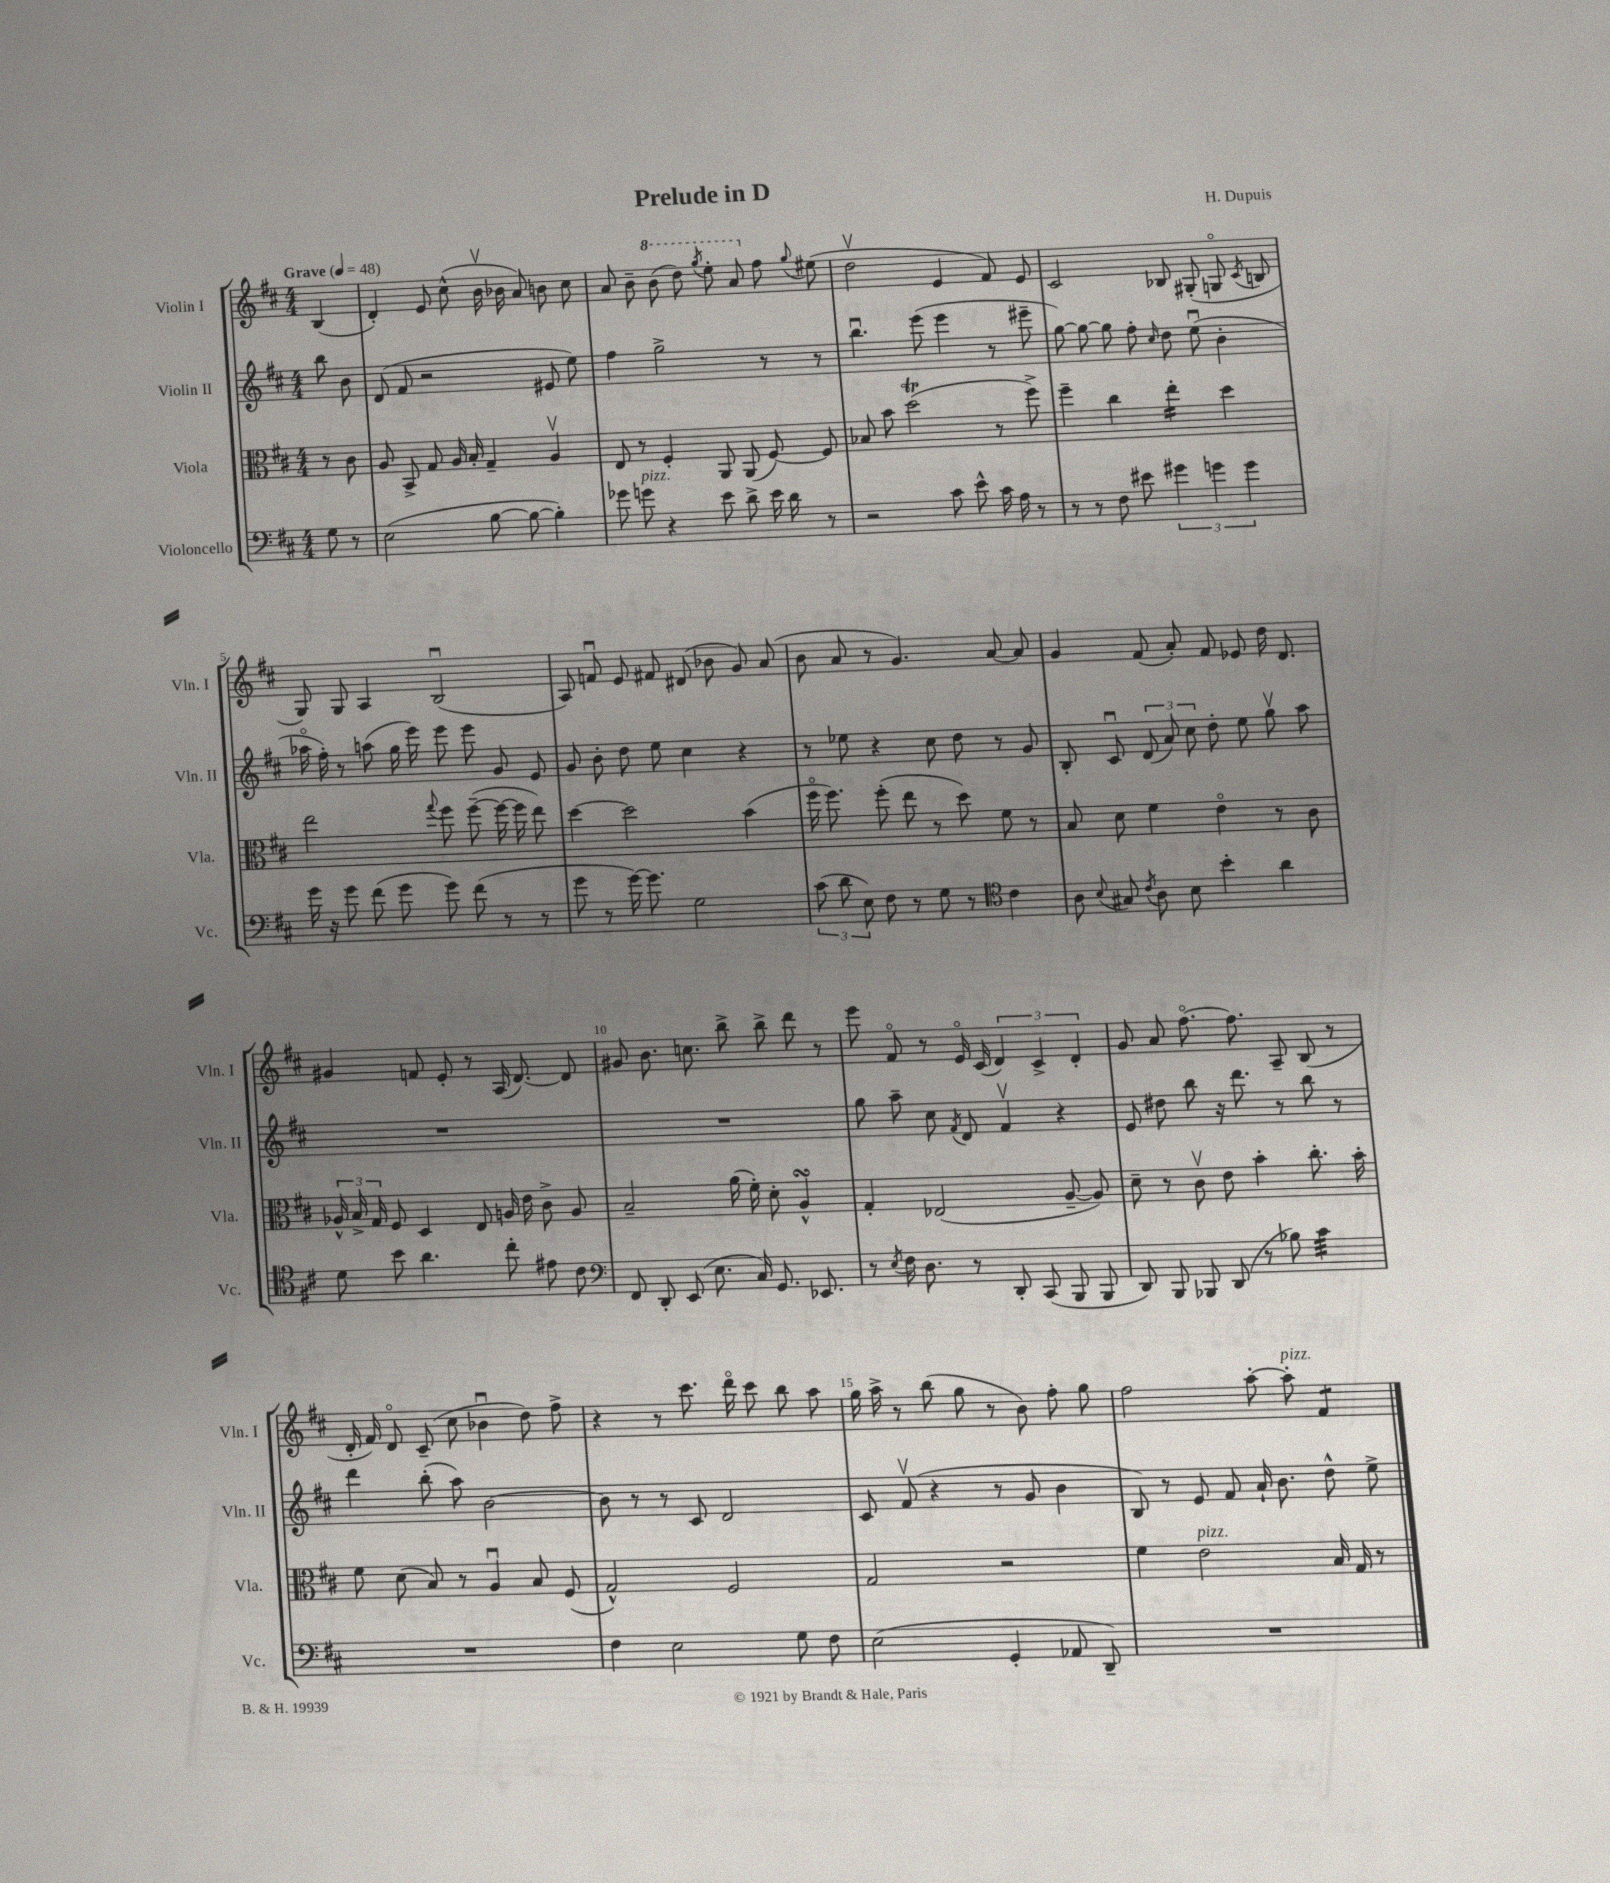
\header { title = "Prelude in D" composer = "H. Dupuis" }
<<
\new StaffGroup <<
\new Staff = "s0" \with { instrumentName = "Violin I" shortInstrumentName = "Vln. I" } {
    \clef treble \key d \major \numericTimeSignature \time 4/4 \partial 4 \tempo "Grave" 4 = 48
    \autoBeamOff b4( |
    d'4-.) e'8 cis''8-^( b'16\upbow bes'16 a'8) b'8 cis''8 |
    a'8 b'8-- \ottava #1 b''8( d'''8) \acciaccatura { g'''8 } e'''8-. a''8 \ottava #0 fis''8 \appoggiatura { g''8 } eis''8( |
    d''2\upbow e'4 fis'8) e'8 |
    cis'2 bes8 gis8-.( g8\flageolet \acciaccatura { cis'8 } b8 |
    g8) g8 a4 b2\downbow( |
    a8) f'8\downbow e'8 fis'8 dis'8( bes'8 g'8) a'8( |
    b'8 a'8 r8 g'4.) a'8~ a'8 |
    g'4 fis'8( a'8-.) fis'8 ees'8 d''16 d'8. |
    gis'4 f'8 e'8-. r8 a16( d'8.~) d'8 |
    gis'8 b'8. c''8. b''8-> b''8-> d'''8 r8 |
    e'''8 fis'8\flageolet r8 e'16\flageolet cis'16( \tuplet 3/2 { d'4) cis'4-> d'4-. } |
    g'8 a'8 fis''8.~\flageolet fis''8. a8-- b8( r8 |
    d'16-. fis'16) d'8\flageolet cis'8--( cis''8 bes'4\downbow d''8) fis''8-> |
    r4 r8 cis'''8. d'''16\flageolet cis'''8 b''8 a''8 |
    g''16 a''16-> r8 b''8( g''8 r8 b'8) fis''8-. g''8 |
    fis''2 a''8~-. a''8-.^\markup { \italic "pizz." } fis'4:8 \bar "|." |
}
\new Staff = "s1" \with { instrumentName = "Violin II" shortInstrumentName = "Vln. II" } {
    \clef treble \key d \major \numericTimeSignature \time 4/4 \partial 4
    \autoBeamOff b''8 b'8 |
    d'8( fis'8 r2 eis'8 e''8) |
    fis''4 g''2-> r8 r8 |
    b''4.\downbow e'''8( e'''4 r8 eis'''8-- |
    g''8~) g''8~ g''8 fis''8-. \grace { cis''16 } d''8 e''8\downbow( b'4-. |
    aes''16\flageolet fis''16-.) r8 a''8( g''16 e'''16) e'''8 e'''8 g'8 e'8 |
    g'8 b'8-. d''8 e''8 cis''4 r4 |
    r8 ees''8 r4 cis''8 d''8 r8 g'8 |
    b8-. cis'8\downbow \tuplet 3/2 { d'8( a'8) cis''8 } d''8-. e''8 g''8\upbow a''8 |
    R1 |
    R1 |
    g''8 a''8-- cis''8 \acciaccatura { fis'8 } d'8 fis'4\upbow r4 |
    e'8 dis''8 b''8 r16 d'''8. r8 b''8 r8 |
    d'''4 b''8-.( a''8) b'2~ |
    b'8 r8 r8 cis'8 d'2 |
    cis'8 fis'8\upbow( r4 r8 g'8 b'4 |
    b8) r8 e'8 fis'8 a'16-! b'8. d''8-^ e''8-> \bar "|." |
}
\new Staff = "s2" \with { instrumentName = "Viola" shortInstrumentName = "Vla." } {
    \clef alto \key d \major \numericTimeSignature \time 4/4 \partial 4
    \autoBeamOff r8 cis'8 |
    a8 b,8-> g8 a16 b16-. g4-- a4\upbow |
    e8 r8 fis4-. a,8 a,8( fis8~) fis8 |
    bes8 b'8 d''2\trill( r8 fis''8->) |
    fis''4-- cis''4 e''4:16-. d''4 |
    e''2 \appoggiatura { g''8 } fis''8 fis''8~--( fis''16~ fis''16 e''8) |
    d''4~ d''2 b'4( |
    fis''16\flageolet fis''8.) fis''8-.( e''8 r8 d''8) fis'8 r8 |
    b8 d'8 fis'4 e'4\flageolet r8 cis'8 |
    \tuplet 3/2 { aes16-^ b16-> g16 } fis8 d4 e8 a16 e'16 cis'8-> a8 |
    b2-- a'16( fis'16-.) d'8-. a4-^\turn |
    g4-. ees2( a8~-- a8) |
    d'8-- r8 cis'8\upbow e'8 b'4-. cis''8.-. b'16-. |
    fis'8 d'8( b8) r8 a4\downbow b8 fis8( |
    g2-^) fis2 |
    g2 r2 |
    fis'4 e'2^\markup { \italic "pizz." } b16 g16 r8 \bar "|." |
}
\new Staff = "s3" \with { instrumentName = "Violoncello" shortInstrumentName = "Vc." } {
    \clef bass \key d \major \numericTimeSignature \time 4/4 \partial 4
    \autoBeamOff g8 r8 |
    e2( b8~ b8~ b4-.) |
    ges'8 g'8^\markup { \italic "pizz." } r4 e'8 d'8-> e'16 d'16 r8 |
    r2 cis'8 e'8-^ cis'16 a16 r8 |
    r8 r8 fis8 eis'8 \tuplet 3/2 { gis'4 g'4 g'4 } |
    g'16 r16 g'8 fis'8( g'8 g'8) fis'8( r8 r8 |
    g'8 r8 g'16~) g'8. g2 |
    \tuplet 3/2 { cis'8( d'8 e8) } fis8 r8 g8 r8 \clef tenor cis'4 |
    a8 \appoggiatura { b8 } gis8 \acciaccatura { cis'8 } a8 b8 b'4-. a'4 |
    d'8 b'8 a'4. cis''8-. eis'8 cis'8 |
    \clef bass fis,8 d,8-. e,8( e8. cis16) g,8. ees,8. |
    r8 \acciaccatura { e8 } fis16 d8. r8 d,8-. cis,8( b,,8 b,,8 |
    d,8) b,,8 bes,,8 d,8( r8 bes8) cis'4:32 |
    R1 |
    fis4 e2 g8 fis8 |
    e2( g,4-. aes,8 d,8--) |
    R1 \bar "|." |
}
>>
>>
\layout { \context { \Score \override BarNumber.break-visibility = ##(#f #t #t) barNumberVisibility = #(every-nth-bar-number-visible 5) } }
